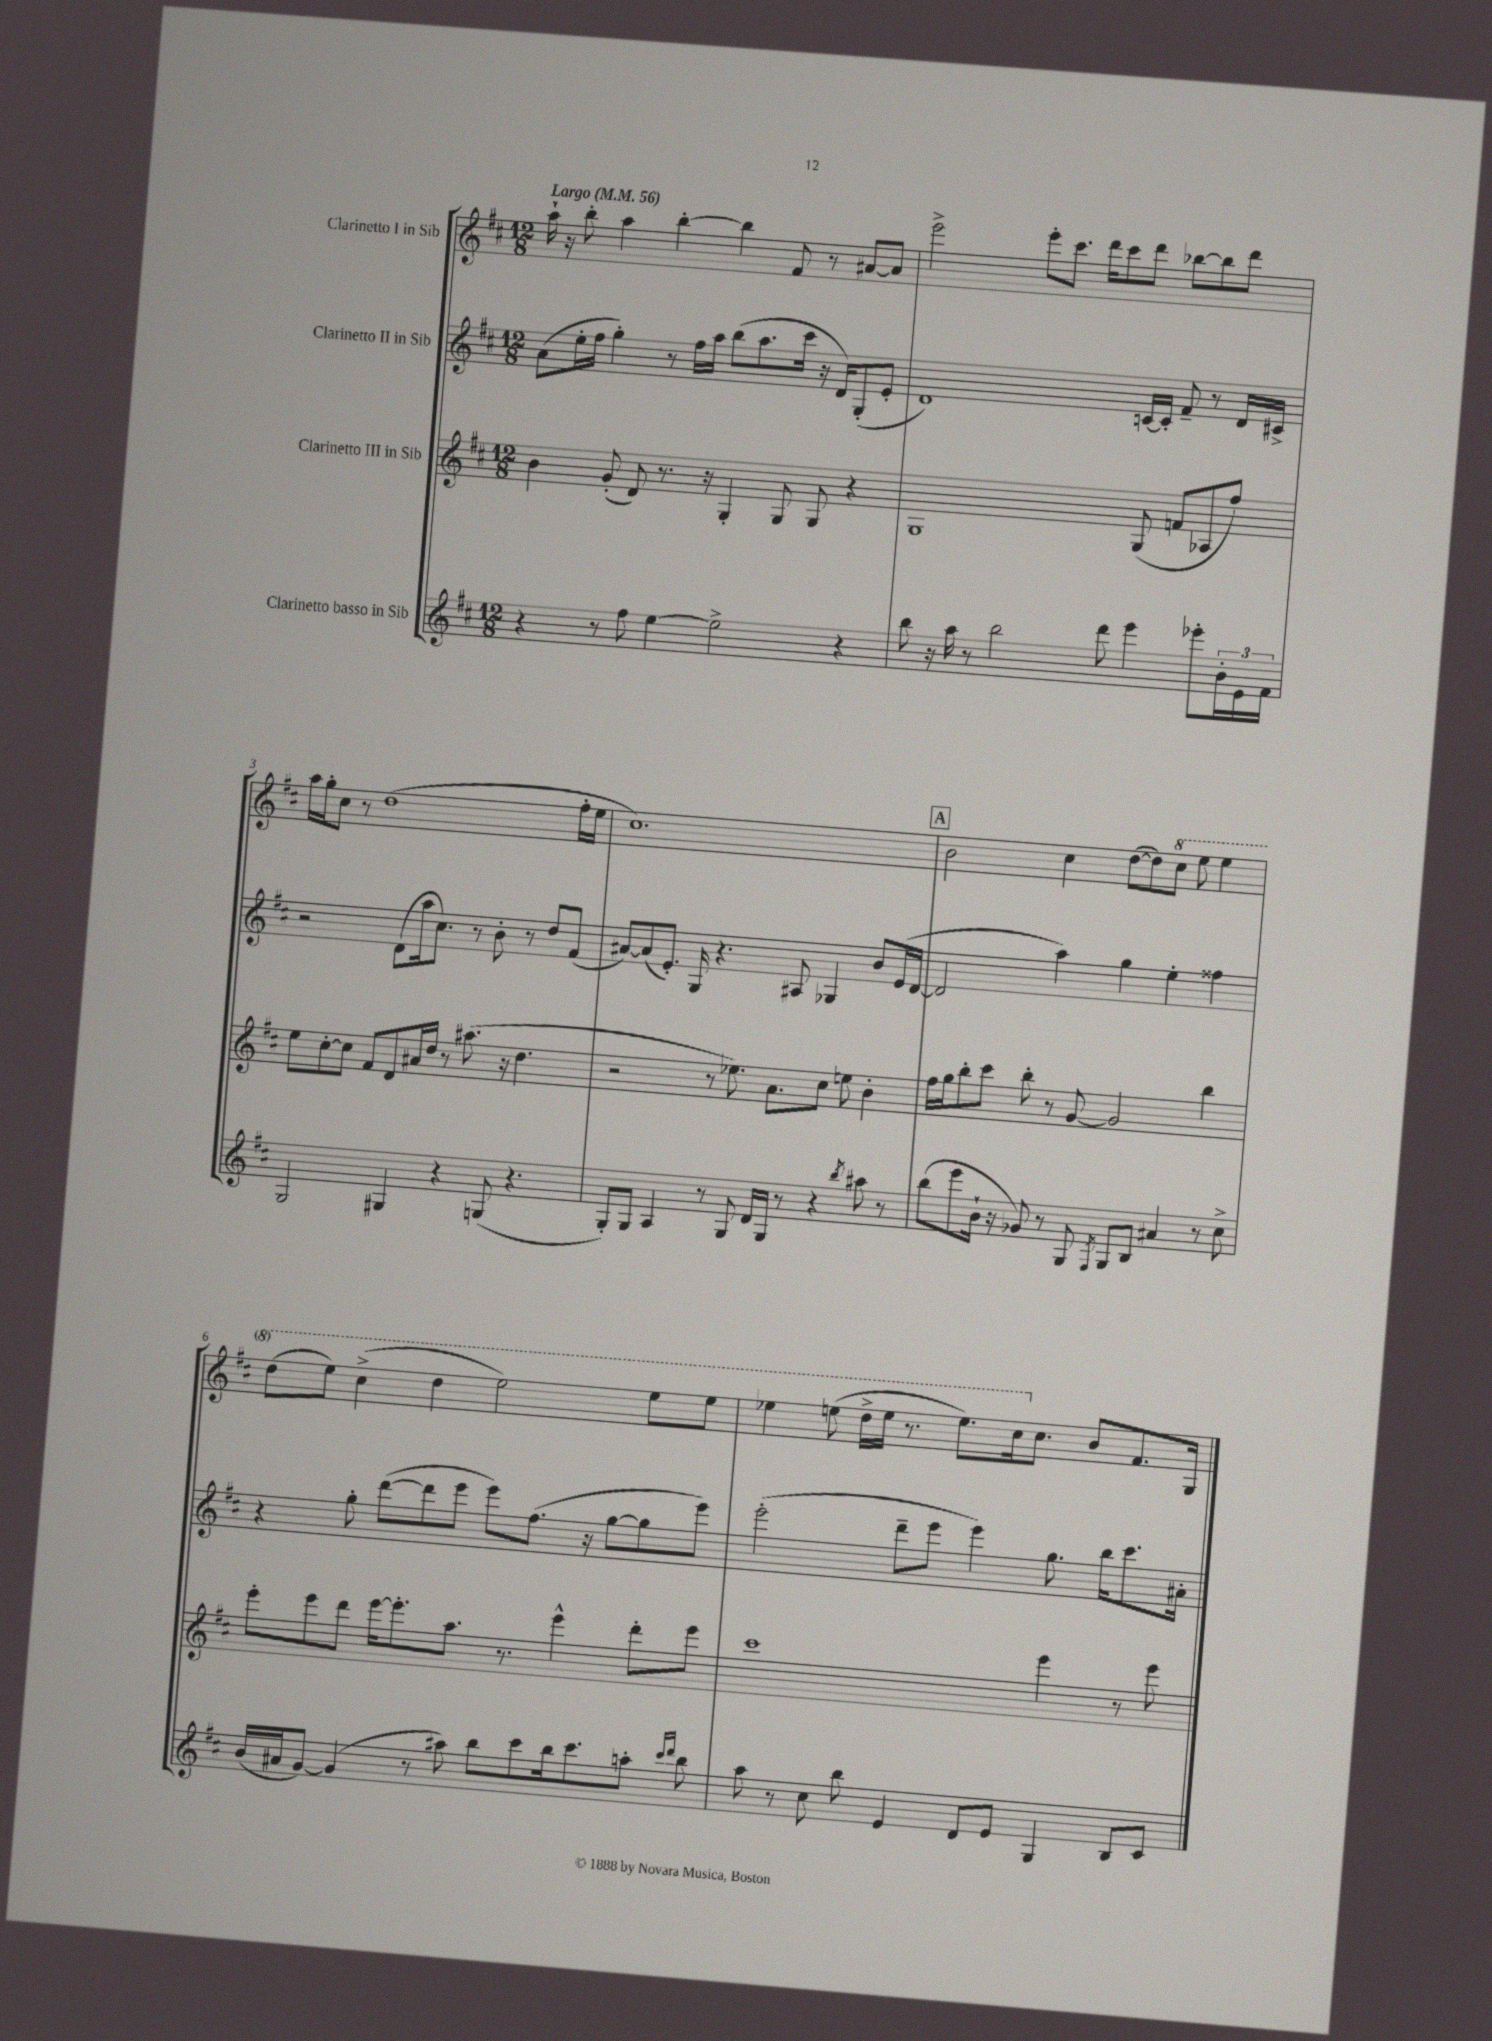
<<
\new StaffGroup <<
\new Staff = "s0" \with { instrumentName = "Clarinetto I in Sib" } {
    \clef treble \key d \major \numericTimeSignature \time 12/8 \tempo "Largo" 4 = 56
    a''16-! r16 b''8-. a''4 b''4~-. b''4 fis'8 r8 ais'8~ ais'8 |
    e'''2-> e'''8-. cis'''8. d'''16 cis'''8 d'''8 bes''8~ bes''8 d'''8 |
    a''16 g''16-. cis''8 r8 d''1( fis''16-. e''16 |
    cis''1.) |
    \mark \markup { \box "A" } b'2 cis''4 d''8~( d''8) \ottava #1 cis'''8 e'''8 e'''4 |
    d'''8( e'''8) cis'''4->( d'''4 e'''2) e'''8 e'''8 |
    ees'''4 e'''8( d'''16-> e'''16 r8. e'''8.) cis'''16 \ottava #0 cis''8. b'8 fis'8. g16 \bar "|." |
}
\new Staff = "s1" \with { instrumentName = "Clarinetto II in Sib" } {
    \clef treble \key d \major \numericTimeSignature \time 12/8
    a'8( e''16-. fis''16 g''4-.) r8 fis''16 a''16 b''8( a''8. cis'''16 r16 d'16) g8-.( e'8-. |
    d'1) c'16~ c'16-. fis'8-- r8 d'16 cis'16-> |
    r2 d'8( a''16 cis''8.) r8 b'8-. r8 d''8 fis'8( |
    ais'8~) ais'8( e'8.-.) g16 r4. ais8 ges4 b'8 e'16( d'16~ |
    \mark \markup { \box "A" } d'2 a''4) g''4 e''4-. fisis''4 |
    r4 g''8-. d'''8~( d'''8 e'''8 e'''8) fis''8.( r16 g''8~ g''8 e'''8) |
    e'''2-.( d'''8-- e'''8 e'''4) g''8. b''16 cis'''8. ais'16-. \bar "|." |
}
\new Staff = "s2" \with { instrumentName = "Clarinetto III in Sib" } {
    \clef treble \key d \major \numericTimeSignature \time 12/8
    b'4 g'8-.( d'8) r8. r16 g4-. g8 g8 r4 |
    g1 g8( f'8 aes8 fis''8) |
    e''8 cis''8~-. cis''8 fis'8 d'8 ais'16 d''16 r8 ais''8.( r16 d''4. |
    r2 r8 ees''8.) a'8. cis''8 e''8 b'4-. |
    \mark \markup { \box "A" } fis''16 g''16 b''8-. cis'''8 b''8-. r8 g'8~ g'2 b''4 |
    e'''8-. e'''8 d'''8 e'''16~ e'''8.-. a''8. r8. e'''4-^ d'''8-. e'''8 |
    cis'''1 e'''4 r8 e'''8 \bar "|." |
}
\new Staff = "s3" \with { instrumentName = "Clarinetto basso in Sib" } {
    \clef treble \key d \major \numericTimeSignature \time 12/8
    r4 r8 fis''8 e''4~ e''2-> r4 |
    b''8 r16 a''16 r8 b''2 d'''8 e'''4 ees'''8-. \tuplet 3/2 { b'16-. e'16 fis'16 } |
    g2 gis4 r4 g8( r4. |
    g8-.) g8 a4 r8 g8 d'16 g16 r8 r4 \acciaccatura { b''8 } ais''8 r8 |
    \mark \markup { \box "A" } b''8( e'''8 b'16-! r16 ges'8) r8 g8 \acciaccatura { fis8 } g8 b8 ais'4 r8 cis''8-> |
    b'16( ais'16 g'8~) g'4( r8 ais''8) b''8 cis'''8 b''16 cis'''8. a''8-. \grace { cis'''16 d'''16 } b''8 |
    a''8 r8 cis''8 b''8 e'4 d'8 e'8 g4 b8 cis'8 \bar "|." |
}
>>
>>
